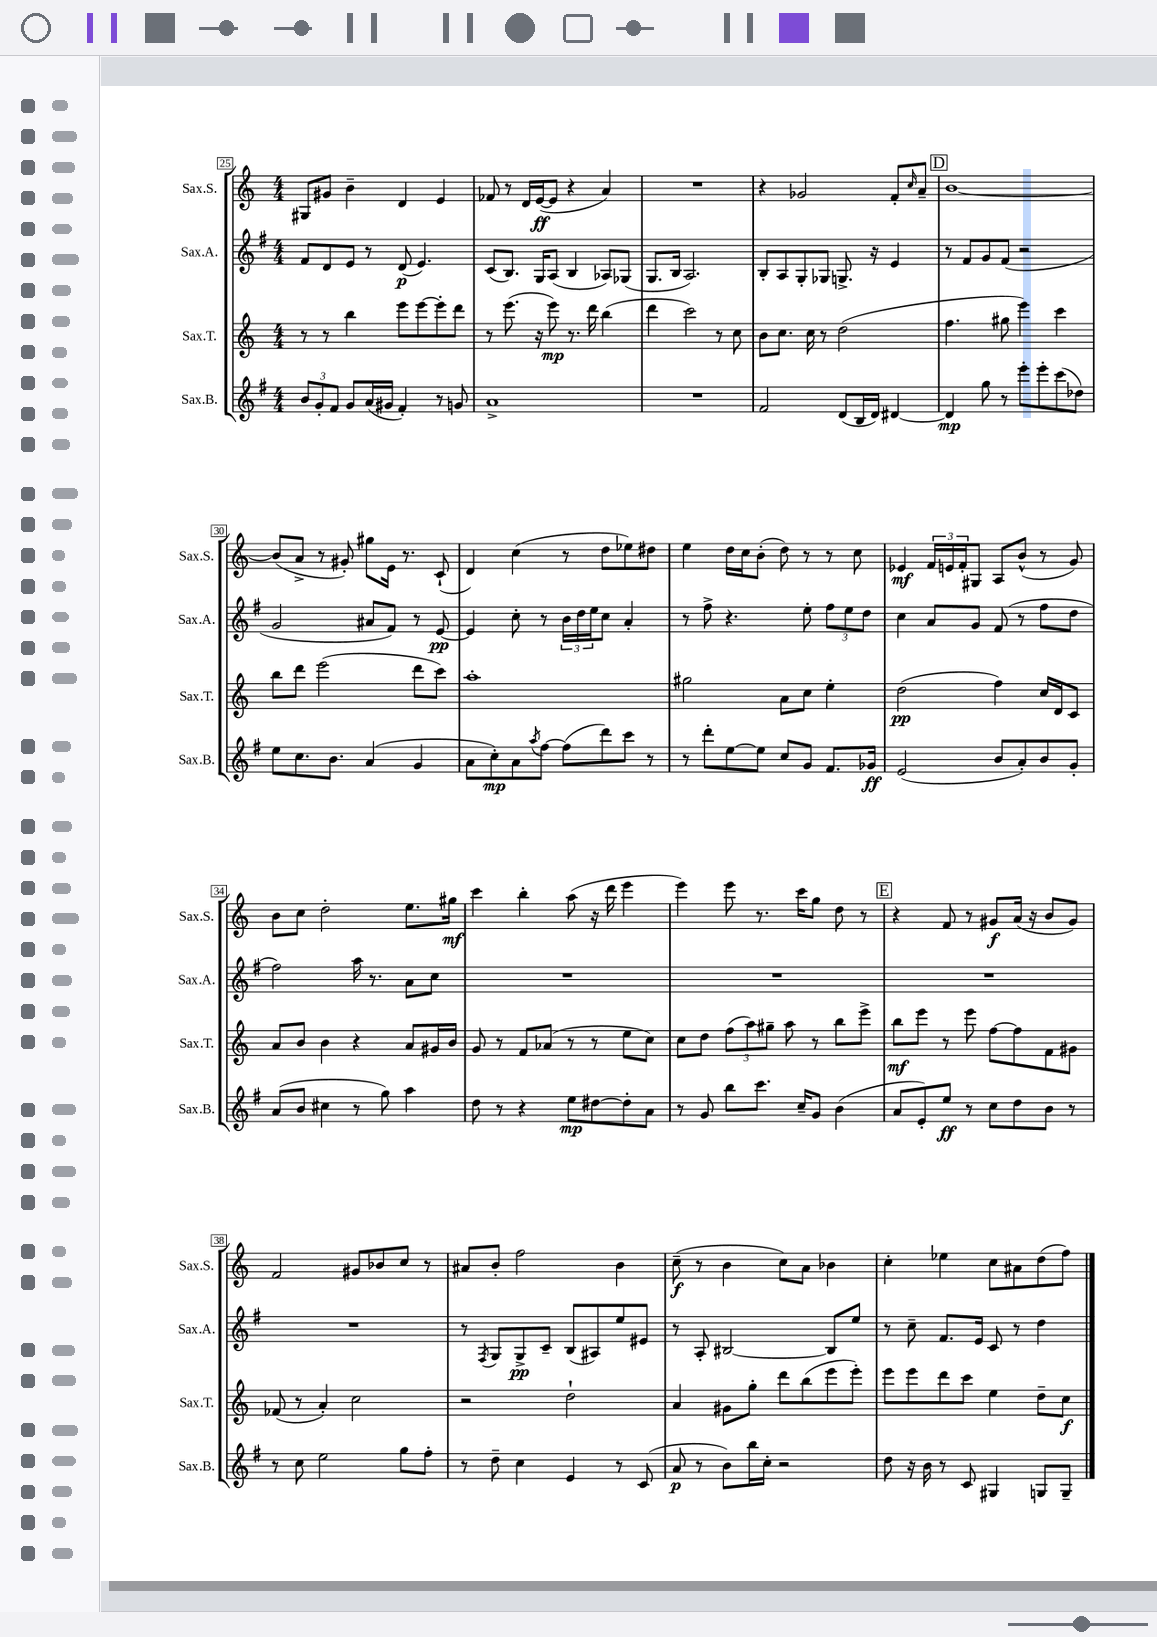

**kern	**dynam	**kern	**dynam	**kern	**dynam	**kern	**dynam
*part4	*part4	*part3	*part3	*part2	*part2	*part1	*part1
*staff4	*staff4	*staff3	*staff3	*staff2	*staff2	*staff1	*staff1
*I"Sax.B.	*	*I"Sax.T.	*	*I"Sax.A.	*	*I"Sax.S.	*
*I'Sax.B.	*	*I'Sax.T.	*	*I'Sax.A.	*	*I'Sax.S.	*
*clefG2	*	*clefG2	*	*clefG2	*	*clefG2	*
*k[f#]	*	*k[]	*	*k[f#]	*	*k[]	*
*M4/4	*	*M4/4	*	*M4/4	*	*M4/4	*
=25	=25	=25	=25	=25	=25	=25	=25
12b/L	.	8r	.	8f#/L	.	8G#X/L	.
12g'/	.	.	.	.	.	.	.
.	.	8r	.	8d/	.	8g#X/J	.
12f#/J	.	.	.	.	.	.	.
8g/L	.	4bb\	.	8e/J	.	4b~\	.
(16a/L	.	.	.	8r	.	.	.
16g#X/JJ	.	.	.	.	.	.	.
4f#'/)	.	8eee\L	.	(8d/	p	4d/	.
.	.	[8eee\	.	4.e/)	.	.	.
8r	.	8eee'\]	.	.	.	4e/	.
8gn/	.	8ddd\J	.	.	.	.	.
=26	=26	=26	=26	=26	=26	=26	=26
1a^	.	8r	.	(8c/L	.	8f-X/	.
.	.	(8.eee\	.	8.B/J)	.	8r	.
.	.	.	.	.	.	16d/LL	.
.	.	16r	.	16G/KL	.	([16e/J	ff
.	.	8eee\)	mp	(8A/J	.	8e/J]	.
.	.	8.r	.	4B/	.	4r	.
.	.	16ddd\	.	.	.	.	.
.	.	(4bb\	.	8A-X/L)	.	4a/)	.
.	.	.	.	(8G-X/J	.	.	.
=27	=27	=27	=27	=27	=27	=27	=27
1r	.	4ddd\	.	8.G/L	.	1r	.
.	.	.	.	16B/Jk	.	.	.
.	.	2ccc\)	.	2.A/)	.	.	.
.	.	8r	.	.	.	.	.
.	.	8cc\	.	.	.	.	.
=28	=28	=28	=28	=28	=28	=28	=28
2f#/	.	8b\L	.	8B'/L	.	4r	.
.	.	8.cc\J	.	8A/	.	.	.
.	.	.	.	8G'/	.	2g-X/	.
.	.	16cc\	.	.	.	.	.
.	.	8r	.	8G-X/J	.	.	.
(8d/L	.	(2dd\	.	8.Gn^/	.	.	.
16B/L	.	.	.	.	.	.	.
16d/JJ)	.	.	.	16r	.	.	.
[4d#X/	.	.	.	4e/	.	8f'/L	.
.	.	.	.	.	.	16qqcc/	.
.	.	.	.	.	.	8a~/J	.
!!LO:REH:place=s1:t=D
=29	=29	=29	=29	=29	=29	=29	=29
4d#/]	mp	4.ff\	.	8r	.	[1b	.
.	.	.	.	8f#/L	.	.	.
8gg\	.	.	.	8g/	.	.	.
8r	.	8gg#X\	.	(8f#/J	.	.	.
8eee'\L	.	4eee\)	.	2r	.	.	.
8eee'\	.	.	.	.	.	.	.
(8ccc\	.	4ccc\	.	.	.	.	.
8dd-X\J)	.	.	.	.	.	.	.
!!LO:LB:g=z
=30	=30	=30	=30	=30	=30	=30	=30
8ee\L	.	8bb\L	.	2g/	.	(8b/L]	.
8.cc\	.	8ddd\J	.	.	.	8a^/J	.
.	.	(2eee\	.	.	.	8r	.
8.b\J	.	.	.	.	.	.	.
.	.	.	.	.	.	8g#X'/)	.
(4a/	.	.	.	8a#X/L	.	8gg#X\L	.
.	.	.	.	8f#/J)	.	16e\Jk	.
.	.	.	.	.	.	8.r	.
4g/	.	8ddd\L	.	8r	.	.	.
.	.	8ccc\J)	.	[8e/	pp	(8c`/	.
=31	=31	=31	=31	=31	=31	=31	=31
8a\L	.	1aa'	.	4e/]	.	4d/)	.
8cc'\)	mp	.	.	.	.	.	.
8a\	.	.	.	8cc'\	.	(4cc\	.
8qaa/	.	.	.	.	.	.	.
[8ff#\J	.	.	.	8r	.	.	.
(8ff#\L]	.	.	.	24b\LL	.	8r	.
.	.	.	.	24dd\	.	.	.
.	.	.	.	24ee\J	.	.	.
8ddd\)	.	.	.	8cc\J	.	8dd\L	.
8ccc\J	.	.	.	4a'/	.	8ee-X\)	.
8r	.	.	.	.	.	8dd#X\J	.
=32	=32	=32	=32	=32	=32	=32	=32
8r	.	2gg#X\	.	8r	.	4ee\	.
8ddd'\L	.	.	.	8ff#^\	.	.	.
[8ee\	.	.	.	4.r	.	16dd\LL	.
.	.	.	.	.	.	16cc\J	.
8ee\J]	.	.	.	.	.	(8b'\J	.
8cc/L	.	8a\L	.	.	.	8dd\)	.
8g/J	.	8cc\J	.	8ee'\	.	8r	.
8.f#/L	.	4ee'\	.	12ff#\L	.	8r	.
.	.	.	.	12ee\	.	.	.
.	.	.	.	.	.	8cc\	.
.	.	.	.	12dd\J	.	.	.
16g-X/Jk	ff	.	.	.	.	.	.
=33	=33	=33	=33	=33	=33	=33	=33
(2e/	.	(2dd\	pp	4cc\	.	4e-X/	mf
.	.	.	.	8a/L	.	24f/LL	.
.	.	.	.	.	.	24en/	.
.	.	.	.	.	.	24f'/J	.
.	.	.	.	8g/J	.	8G#X/J	.
8b/L	.	4ff\)	.	(8f#/	.	8A/L	.
8a'/)	.	.	.	8r	.	(8b^^/J	.
8b/	.	16cc/LL	.	8ff#\L	.	8r	.
.	.	16d/J	.	.	.	.	.
8g'/J	.	8c/J	.	8dd\J	.	8g/)	.
!!LO:LB:g=z
=34	=34	=34	=34	=34	=34	=34	=34
(8a/L	.	8a/L	.	2ff#\)	.	8b\L	.
8b/J	.	8b/J	.	.	.	8cc\J	.
4cc#X\	.	4b\	.	.	.	2dd'\	.
8r	.	4r	.	16aa\	.	.	.
.	.	.	.	8.r	.	.	.
8gg\)	.	.	.	.	.	.	.
4aa\	.	8a/L	.	8a\L	.	8.ee\L	.
.	.	16g#X/L	.	8cc\J	.	.	.
.	.	16b/JJ	.	.	.	16gg#X\Jk	mf
=35	=35	=35	=35	=35	=35	=35	=35
8dd\	.	8g/	.	1r	.	4ccc\	.
8r	.	8r	.	.	.	.	.
4r	.	8f/L	.	.	.	4bb'\	.
.	.	(8a-X/J	.	.	.	.	.
8ee\L	mp	8r	.	.	.	(8aa\	.
[8dd#X\	.	8r	.	.	.	16r	.
.	.	.	.	.	.	16ddd\	.
8dd#'\]	.	8ee\L	.	.	.	4eee\	.
8a\J	.	8cc\J)	.	.	.	.	.
=36	=36	=36	=36	=36	=36	=36	=36
8r	.	8cc\L	.	1r	.	4eee\)	.
8g/	.	8dd\J	.	.	.	.	.
8bb\L	.	(12ff\L	.	.	.	8eee\	.
.	.	12aa\)	.	.	.	.	.
8.ccc\J	.	.	.	.	.	8.r	.
.	.	12gg#X~\J	.	.	.	.	.
.	.	8aa\	.	.	.	.	.
16cc~/KL	.	.	.	.	.	16ccc\KL	.
8g/J	.	8r	.	.	.	8gg\J	.
(4b\	.	8bb\L	.	.	.	8dd\	.
.	.	8eee^\J	.	.	.	8r	.
!!LO:REH:place=s1:t=E
=37	=37	=37	=37	=37	=37	=37	=37
8a/L	.	8bb\L	mf	1r	.	4r	.
8e'/)	.	8eee\J	.	.	.	.	.
8ee/J	ff	8r	.	.	.	8f/	.
8r	.	8eee\	.	.	.	8r	.
8cc\L	.	[8ff\L	.	.	.	8g#X/L	f
8dd\	.	8ff\]	.	.	.	(16a/Jk	.
.	.	.	.	.	.	16r	.
8b\J	.	8f\	.	.	.	8b/L	.
8r	.	8g#X\J	.	.	.	8g#/J)	.
!!LO:LB:g=z
=38	=38	=38	=38	=38	=38	=38	=38
8r	.	(8f-X/	.	1r	.	2f/	.
8cc\	.	8r	.	.	.	.	.
2ee\	.	4a'/)	.	.	.	.	.
.	.	2cc\	.	.	.	8g#X/L	.
.	.	.	.	.	.	8b-X/	.
8gg\L	.	.	.	.	.	8cc/J	.
8ff#'\J	.	.	.	.	.	8r	.
=39	=39	=39	=39	=39	=39	=39	=39
8r	.	2r	.	8r	.	8a#X/L	.
.	.	.	.	8qF#/	.	.	.
8dd~\	.	.	.	8G/L	.	8b'/J	.
4cc\	.	.	.	8G^/	pp	2ff\	.
.	.	.	.	8c~/J	.	.	.
4e/	.	2dd`\	.	(8B/L	.	.	.
.	.	.	.	8A#X/)	.	.	.
8r	.	.	.	8ee/	.	4b\	.
(8c/	.	.	.	8e#X/J	.	.	.
=40	=40	=40	=40	=40	=40	=40	=40
8a/	p	4a/	.	8r	.	(8cc~\	f
8r	.	.	.	8A'/	.	8r	.
8b\L)	.	8g#X\L	.	[2B#X/	.	4b\	.
16bb\L	.	8gg'\J	.	.	.	.	.
16cc'\JJ	.	.	.	.	.	.	.
2r	.	8ddd\L	.	.	.	8cc\L)	.
.	.	(8bb\	.	.	.	8a\J	.
.	.	8eee\	.	8B#/L]	.	4b-X\	.
.	.	8eee'\J)	.	8ee/J	.	.	.
=41	=41	=41	=41	=41	=41	=41	=41
8dd\	.	8eee\L	.	8r	.	4cc'\	.
16r	.	8eee\	.	8cc~\	.	.	.
16b\	.	.	.	.	.	.	.
8r	.	8ddd\	.	8.f#/L	.	4ee-X\	.
8c/	.	8ccc\J	.	.	.	.	.
.	.	.	.	16e/Jk	.	.	.
4G#X/	.	4ee\	.	8c/	.	8cc\L	.
.	.	.	.	8r	.	8a#X\	.
8Gn/L	.	8dd~\L	.	4dd\	.	(8dd\	.
8G~/J	.	8cc\J	f	.	.	8ff\J)	.
==	==	==	==	==	==	==	==
*-	*-	*-	*-	*-	*-	*-	*-
